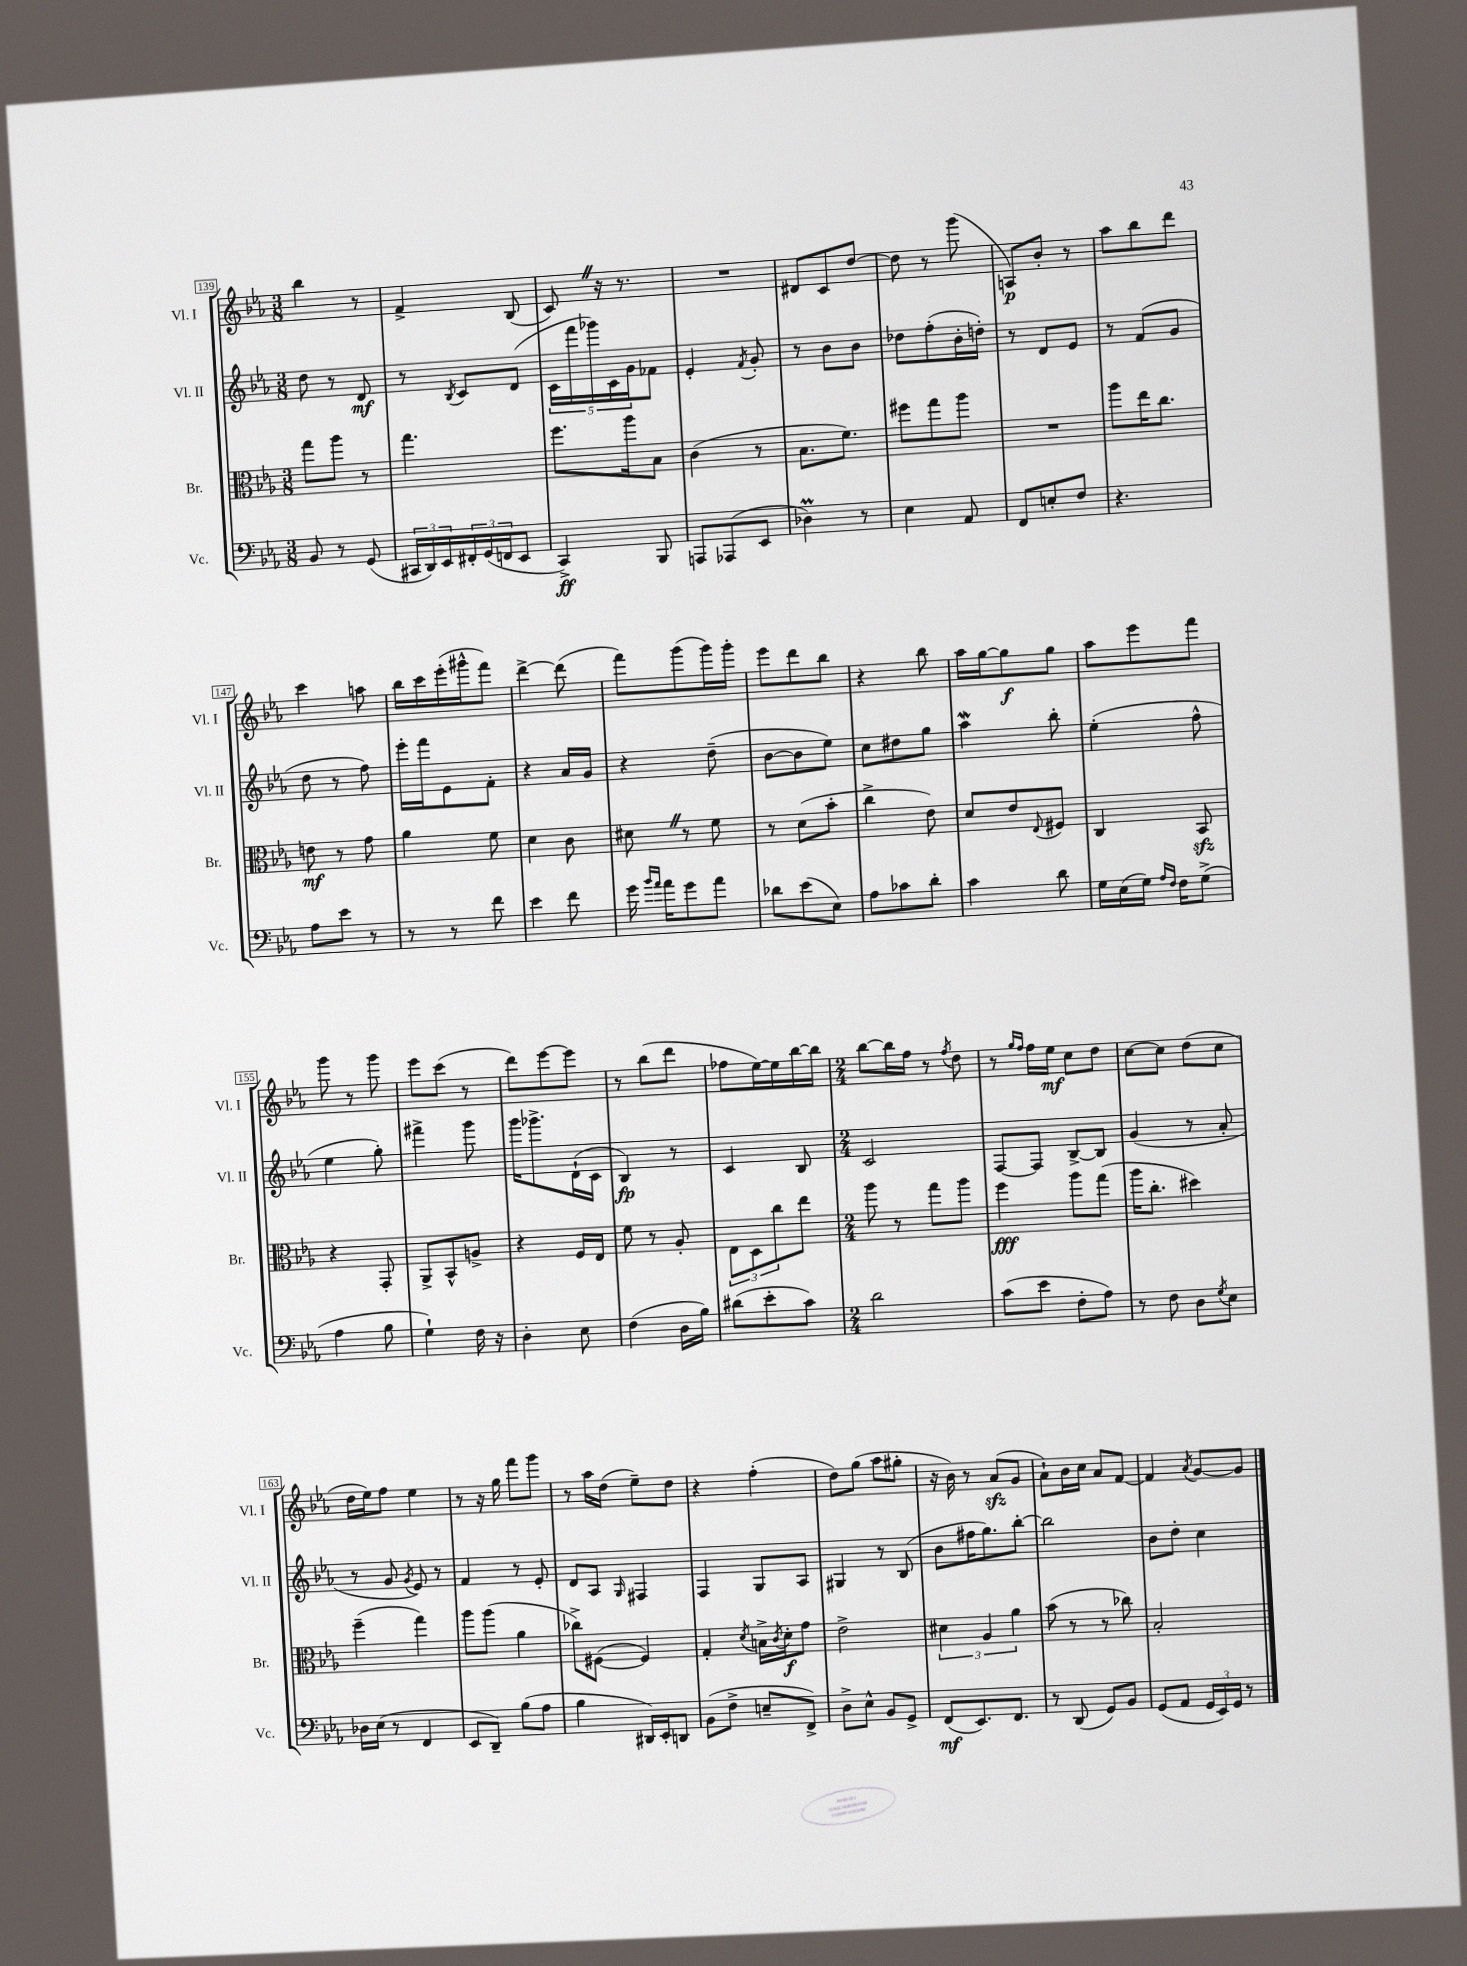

**kern	**dynam	**kern	**dynam	**kern	**dynam	**kern	**dynam
*part4	*part4	*part3	*part3	*part2	*part2	*part1	*part1
*staff4	*staff4	*staff3	*staff3	*staff2	*staff2	*staff1	*staff1
*I"Vc.	*	*I"Br.	*	*I"Vl. II	*	*I"Vl. I	*
*I'Vc.	*	*I'Br.	*	*I'Vl. II	*	*I'Vl. I	*
*clefF4	*	*clefC3	*	*clefG2	*	*clefG2	*
*k[b-e-a-]	*	*k[b-e-a-]	*	*k[b-e-a-]	*	*k[b-e-a-]	*
*M3/8	*	*M3/8	*	*M3/8	*	*M3/8	*
=139	=139	=139	=139	=139	=139	=139	=139
8BB-/	.	8gg\L	.	8dd\	.	4bb-\	.
8r	.	8aa-\J	.	8r	.	.	.
(8GG/	.	8r	.	8d/	mf	8r	.
=140	=140	=140	=140	=140	=140	=140	=140
24CC#X/LL	.	4.gg\	.	8r	.	4f^/	.
24DD/)	.	.	.	.	.	.	.
24EE-/	.	.	.	.	.	.	.
.	.	.	.	8qB-/	.	.	.
24FF#X'/	.	.	.	8c/L	.	.	.
(24GG/	.	.	.	.	.	.	.
24FFn/J	.	.	.	.	.	.	.
8EE-/J	.	.	.	(8d/J	.	(8B-/	.
=141	=141	=141	=141	=141	=141	=141	=141
4CC^/)	ff	8.ff\L	.	20c\LL	.	8cZ/)	.
.	.	.	.	20fff\	.	.	.
.	.	.	.	20ggg-X\)	.	.	.
.	.	.	.	.	.	16r	.
.	.	.	.	20c\	.	.	.
.	.	16aa-\k	.	.	.	8.r	.
.	.	.	.	20g\J	.	.	.
8BBB-/	.	8B-\J	.	8f-X\J	.	.	.
=142	=142	=142	=142	=142	=142	=142	=142
8AAAn/L	.	(4c\	.	4e-'/	.	4.r	.
(8AAA-X/	.	.	.	.	.	.	.
.	.	.	.	8qf/	.	.	.
8EE-/J	.	8r	.	8g'/	.	.	.
=143	=143	=143	=143	=143	=143	=143	=143
4D-XM\)	.	8.B-\L	.	8r	.	8d#X/L	.
.	.	.	.	8b-\L	.	8c/	.
.	.	8.f\J)	.	.	.	.	.
8r	.	.	.	8b-\J	.	[8dd/J	.
=144	=144	=144	=144	=144	=144	=144	=144
4E-\	.	8ff#X\L	.	8dd-X\L	.	8dd\]	.
.	.	8gg\	.	(8ff'\	.	8r	.
8AA-/	.	8aa-\J	.	16b-'\L	.	(8ggg\	.
.	.	.	.	16ddn'\JJ)	.	.	.
=145	=145	=145	=145	=145	=145	=145	=145
8FF/L	.	4.r	.	8r	.	8An/L)	p
8En'/	.	.	.	8d/L	.	8b-'/J	.
8F/J	.	.	.	8e-/J	.	8r	.
=146	=146	=146	=146	=146	=146	=146	=146
4.r	.	8aa-\L	.	8r	.	8aa-\L	.
.	.	16ee-\K	.	(8f/L	.	8bb-\	.
.	.	8.cc\J	.	.	.	.	.
.	.	.	.	8g/J	.	8ddd\J	.
!!LO:LB:g=z
=147	=147	=147	=147	=147	=147	=147	=147
8A-\L	.	8en\	mf	8dd\	.	4ccc\	.
8e-\J	.	8r	.	8r	.	.	.
8r	.	8g\	.	8ff\)	.	8aan\	.
=148	=148	=148	=148	=148	=148	=148	=148
8r	.	4a-\	.	16eee-'\LL	.	16bb-\LL	.
.	.	.	.	16fff\J	.	16ccc\	.
8r	.	.	.	8e-\	.	(16eee-'\	.
.	.	.	.	.	.	16ggg#X^^\J	.
8f\	.	8f\	.	8f'\J	.	8fff\J)	.
=149	=149	=149	=149	=149	=149	=149	=149
4e-\	.	4d\	.	4r	.	[4ddd^\	.
8f\	.	8c\	.	16a-/LL	.	(8ddd\]	.
.	.	.	.	16g/JJ	.	.	.
=150	=150	=150	=150	=150	=150	=150	=150
16g\	.	8d#XZ\	.	4r	.	8fff\L)	.
16qqb-/LL	.	.	.	.	.	.	.
16qqa-/JJ	.	.	.	.	.	.	.
16a-\KL	.	.	.	.	.	.	.
8g\	.	8r	.	.	.	(8ggg\	.
8a-\J	.	8f\	.	(8dd~\	.	16ggg\L)	.
.	.	.	.	.	.	16ggg'\JJ	.
=151	=151	=151	=151	=151	=151	=151	=151
8d-X\L	.	8r	.	[8b-\L	.	8eee-\L	.
(8e-\	.	(8d\L	.	8b-\]	.	8ddd\	.
8E-\J)	.	8b-'\J	.	8ee-\J)	.	8bb-\J	.
=152	=152	=152	=152	=152	=152	=152	=152
8A-\L	.	4cc^\	.	8cc\L	.	4r	.
8c-X\	.	.	.	8dd#X\	.	.	.
8d'\J	.	8e-\)	.	8gg\J	.	8bb-\	.
=153	=153	=153	=153	=153	=153	=153	=153
4c\	.	8d/L	.	4aa-w\	.	16aa-\LL	.
.	.	.	.	.	.	[16gg\J	.
.	.	8e-/	.	.	.	8gg\]	f
.	.	8qqE-/	.	.	.	.	.
8d\	.	8F#X/J	.	8bb-'\	.	8gg\J	.
=154	=154	=154	=154	=154	=154	=154	=154
16G\LL	.	4C/	.	(4ee-'\	.	8aa-\L	.
(16E-\	.	.	.	.	.	.	.
16G\JJ)	.	.	.	.	.	8eee-\	.
16qqA-/LL	.	.	.	.	.	.	.
16qqF/JJ	.	.	.	.	.	.	.
16F\KL	.	.	.	.	.	.	.
(8G^\J	.	8BB-zz/	.	8ff^^\	.	8fff\J	.
!!LO:LB:g=z
=155	=155	=155	=155	=155	=155	=155	=155
4A-\	.	4r	.	4ee-\	.	8ggg\	.
.	.	.	.	.	.	8r	.
8B-\	.	8GG'/	.	8gg'\)	.	8ggg\	.
=156	=156	=156	=156	=156	=156	=156	=156
4G`\)	.	8AA-^/L	.	4fff#X^\	.	8eee-\L	.
.	.	8BB-^^/	.	.	.	(8ccc\J	.
16F\	.	8An^/J	.	8ggg\	.	8r	.
16r	.	.	.	.	.	.	.
=157	=157	=157	=157	=157	=157	=157	=157
4D'\	.	4r	.	16ggg\KL	.	8ddd\L)	.
.	.	.	.	8.ggg-X^\	.	.	.
.	.	.	.	.	.	[8eee-\	.
8E-\	.	16F/LL	.	(16d`\L	.	8eee-\J]	.
.	.	16E-/JJ	.	16c\JJ	.	.	.
=158	=158	=158	=158	=158	=158	=158	=158
(4F\	.	8f\	.	4B-/)	fp	8r	.
.	.	8r	.	.	.	(8bb-\L	.
16D\LL	.	8A-'/	.	8r	.	8ddd\J	.
16B-\JJ)	.	.	.	.	.	.	.
=159	=159	=159	=159	=159	=159	=159	=159
(8d#X\L	.	12E-\L	.	4c/	.	8ff-X\L	.
.	.	12D\	.	.	.	.	.
8e-'\	.	.	.	.	.	[16ee-\L)	.
.	.	12cc\	.	.	.	.	.
.	.	.	.	.	.	16ee-\]	.
8c\J)	.	8ee-\J	.	8B-/	.	[16bb-\	.
.	.	.	.	.	.	16bb-\JJ]	.
=160	=160	=160	=160	=160	=160	=160	=160
*M2/4	*	*M2/4	*	*M2/4	*	*M2/4	*
2d\	.	8aa-\	.	2c/	.	[8bb-\L	.
.	.	8r	.	.	.	16bb-\L]	.
.	.	.	.	.	.	16ff\JJ	.
.	.	8gg\L	.	.	.	8r	.
.	.	.	.	.	.	8qff/	.
.	.	8aa-\J	.	.	.	8dd\	.
=161	=161	=161	=161	=161	=161	=161	=161
(8c\L	.	4ff\	fff	[8F/L	.	8r	.
.	.	.	.	.	.	16qqgg/LL	.
.	.	.	.	.	.	16qqff/JJ	.
8e-\J	.	.	.	8F/J]	.	16ff\LL	.
.	.	.	.	.	.	16ee-\JJ	mf
8F'\L	.	8aa-\L	.	[8B-^/L	.	8cc\L	.
8A-\J)	.	(8gg\J	.	8B-/J]	.	8dd\J	.
=162	=162	=162	=162	=162	=162	=162	=162
8r	.	16aa-\KL	.	(4g/	.	[8cc\L	.
.	.	8.cc'\J	.	.	.	.	.
8F\	.	.	.	.	.	8cc\J]	.
8D\L	.	4dd#X\)	.	8r	.	(8dd\L	.
8qG/	.	.	.	.	.	.	.
8E-\J	.	.	.	8a-'/	.	8cc\J	.
!!LO:LB:g=z
=163	=163	=163	=163	=163	=163	=163	=163
16D-X\LL	.	(4ff~\	.	8r	.	16dd\LL	.
(16E-\JJ	.	.	.	.	.	16ee-\J)	.
8r	.	.	.	8g/	.	8ff\J	.
.	.	.	.	8qg/	.	.	.
4FF/	.	4gg\)	.	8e-/)	.	4ee-\	.
.	.	.	.	8r	.	.	.
=164	=164	=164	=164	=164	=164	=164	=164
8EE-/L	.	8aa-\L	.	4f/	.	8r	.
8DD~/J)	.	(8aa-\J	.	.	.	16r	.
.	.	.	.	.	.	16gg\	.
(8B-\L	.	4a-\	.	8r	.	8fff\L	.
8A-\J	.	.	.	8e-'/	.	8ggg\J	.
=165	=165	=165	=165	=165	=165	=165	=165
4B-\	.	8cc-X^\L)	.	8d/L	.	8r	.
.	.	([8F#X\J	.	8A-/J	.	16aa-\LL	.
.	.	.	.	.	.	(16dd\JJ	.
.	.	.	.	16qqG/	.	.	.
16DD#X/LL)	.	4F#/])	.	4F#X/	.	8ee-~\L)	.
16EE-'/J	.	.	.	.	.	.	.
8DDn/J	.	.	.	.	.	8dd\J	.
=166	=166	=166	=166	=166	=166	=166	=166
(8BB-\L	.	4G'/	.	4F/	.	4r	.
8F^\J	.	.	.	.	.	.	.
.	.	8qd/	.	.	.	.	.
8En~/L	.	16Bn^\LL	.	8G/L	.	(4ff'\	.
.	.	8qc/	.	.	.	.	.
.	.	16d'\J	f	.	.	.	.
8FF^/J)	.	8g\J	.	8A-/J	.	.	.
=167	=167	=167	=167	=167	=167	=167	=167
8D^\L	.	2e-^\	.	4G#X/	.	8dd\L)	.
8E-^^\J	.	.	.	.	.	(8gg\J	.
8BB-/L	.	.	.	8r	.	8aa-\L	.
8GG^/J	.	.	.	(8B-/	.	8gg#X'\J	.
=168	=168	=168	=168	=168	=168	=168	=168
(8FF/L	mf	6d#X\	.	8b-\L	.	16r	.
.	.	.	.	.	.	16b-\)	.
8.EE-/)	.	.	.	16ff#X\K	.	8r	.
.	.	6A-/	.	.	.	.	.
.	.	.	.	8.gg\)	.	.	.
.	.	.	.	.	.	(8a-zz/L	.
8.FF/J	.	.	.	.	.	.	.
.	.	6a-\	.	.	.	.	.
.	.	.	.	[8bb-'\J	.	8g/J	.
=169	=169	=169	=169	=169	=169	=169	=169
8r	.	(8b-\	.	2bb-\]	.	8a-`\L)	.
(8DD/	.	8r	.	.	.	16b-\L	.
.	.	.	.	.	.	16cc\JJ	.
8GG/L)	.	8r	.	.	.	8a-/L	.
8BB-/J	.	8cc-X\)	.	.	.	[8f/J	.
=170	=170	=170	=170	=170	=170	=170	=170
(8GG/L	.	2B-'/	.	8b-\L	.	4f/]	.
8AA-/J	.	.	.	8dd'\J	.	.	.
.	.	.	.	.	.	8qa-/	.
24GG/LL	.	.	.	4cc\	.	[8g/L	.
24EE-/)	.	.	.	.	.	.	.
24GG/JJ	.	.	.	.	.	.	.
8r	.	.	.	.	.	8g/J]	.
==	==	==	==	==	==	==	==
*-	*-	*-	*-	*-	*-	*-	*-
